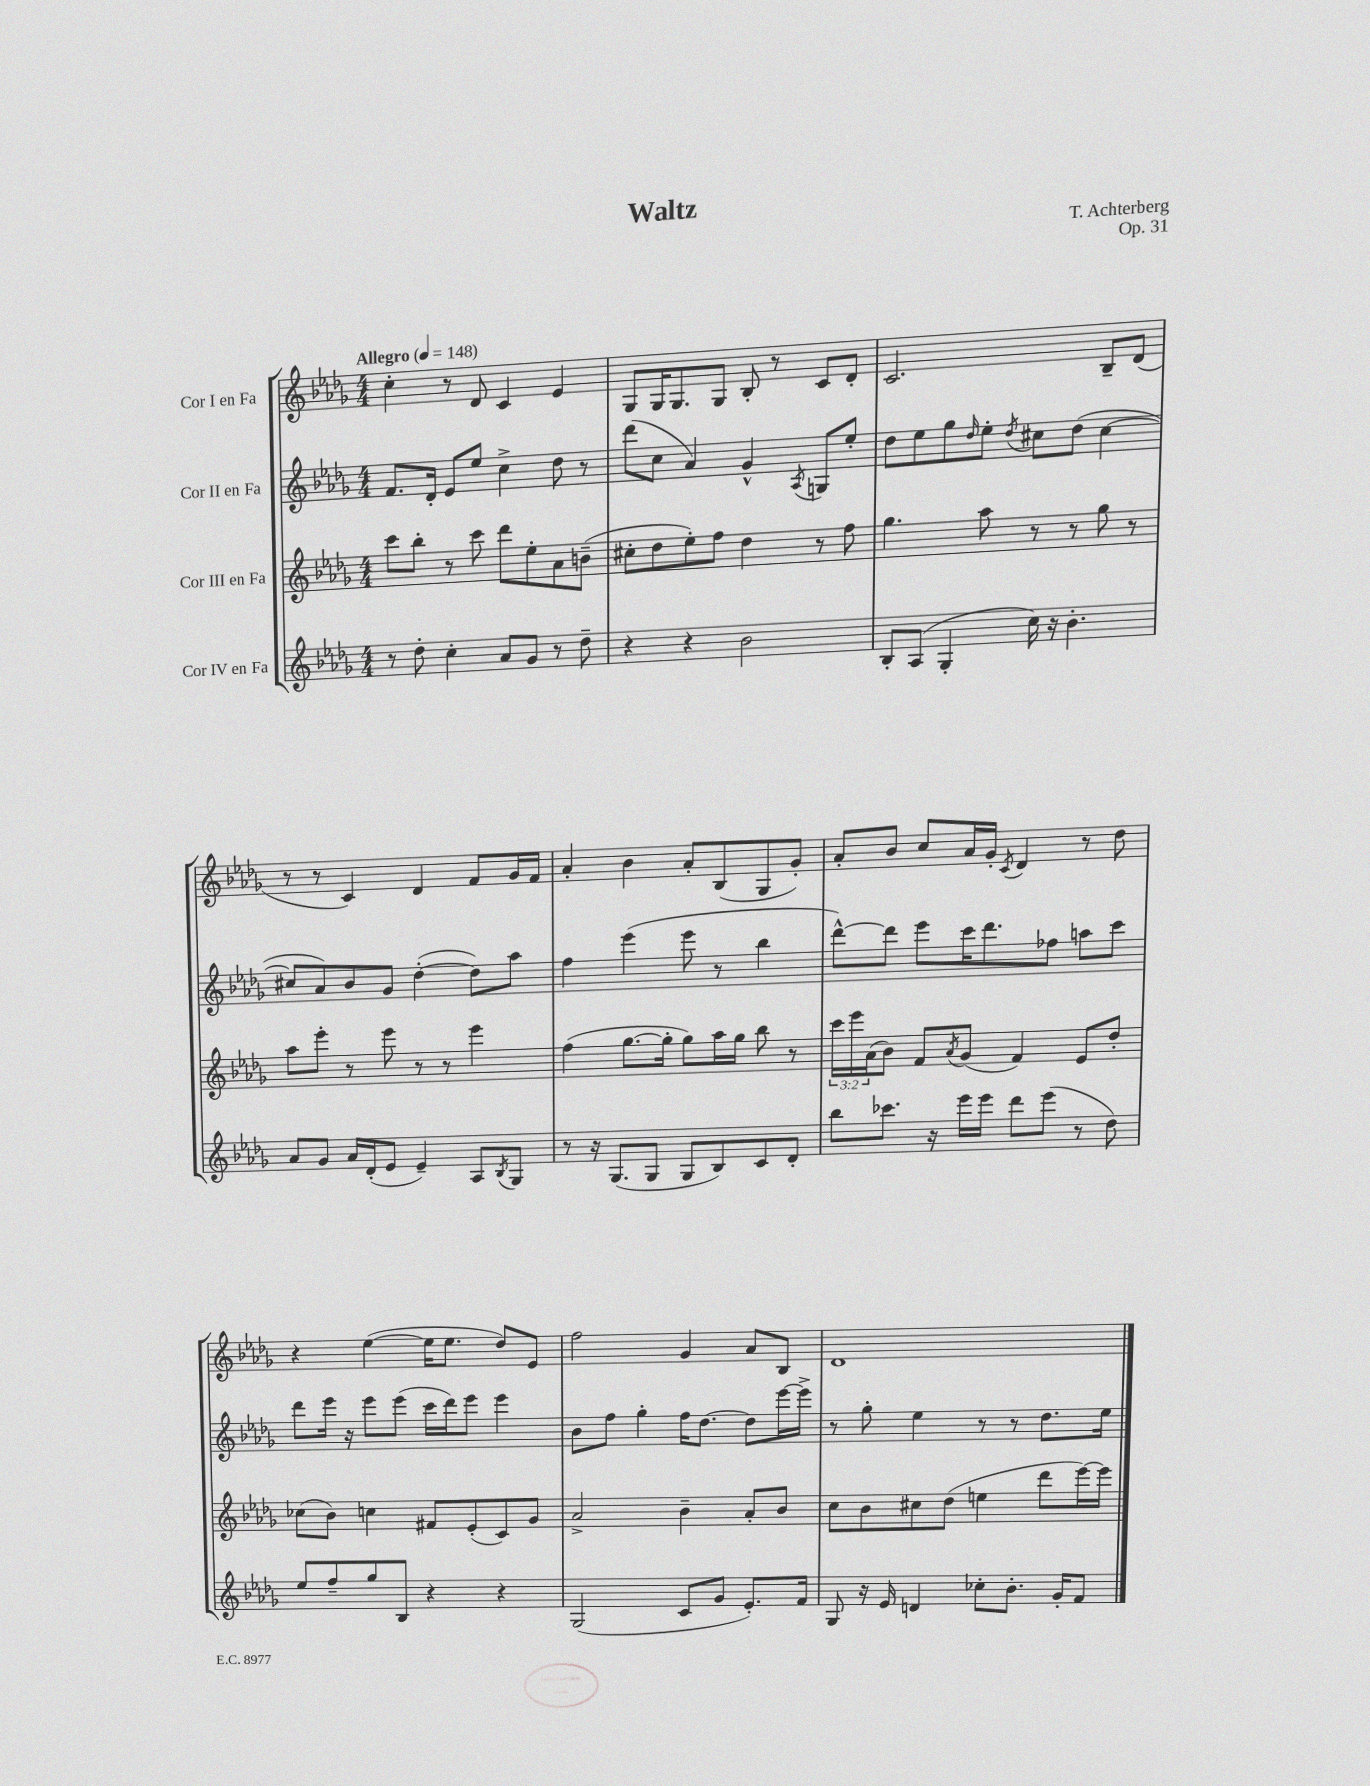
\header { title = "Waltz" composer = "T. Achterberg" opus = "Op. 31" }
<<
\new StaffGroup <<
\new Staff = "s0" \with { instrumentName = "Cor I en Fa" } {
    \clef treble \key des \major \numericTimeSignature \time 4/4 \tempo "Allegro" 4 = 148
    c''4-. r8 des'8 c'4 ees'4 |
    ges8 ges16 ges8. ges8 bes8-. r8 c'8 des'8-. |
    c'2. bes8-- des'8( |
    r8 r8 c'4) des'4 f'8 ges'16 f'16 |
    aes'4-. bes'4 aes'8-. bes8( ges8 ges'8-.) |
    aes'8-. bes'8 c''8 aes'16 ges'16-. \acciaccatura { c'8 } des'4 r8 des''8 |
    r4 ees''4~( ees''16 ees''8. des''8) ees'8 |
    f''2 ges'4 aes'8 bes8 |
    des'1 \bar "|." |
}
\new Staff = "s1" \with { instrumentName = "Cor II en Fa" } {
    \clef treble \key des \major \numericTimeSignature \time 4/4
    f'8. des'16-. ees'8 ees''8 c''4-> des''8 r8 |
    des'''8( c''8 aes'4) ges'4-^ \acciaccatura { aes8 } g8 ees''8-. |
    des''8 ees''8 ges''8 \grace { des''16 } ees''8-. \acciaccatura { des''8 } cis''8 des''8( cis''4~ |
    cis''8 aes'8) bes'8 ges'8 des''4~-.( des''8) aes''8 |
    f''4 ees'''4( ees'''8 r8 bes''4 |
    des'''8~-^) des'''8 ees'''8 c'''16 des'''8. fes''8 a''8 c'''8 |
    des'''8 ees'''16 r16 ees'''8 ees'''8( c'''16 des'''16) ees'''8 ees'''4 |
    bes'8 f''8 ges''4-. f''16 des''8.~ des''8 ees'''16~ ees'''16-> |
    r8 ges''8-. ees''4 r8 r8 des''8. ees''16 \bar "|." |
}
\new Staff = "s2" \with { instrumentName = "Cor III en Fa" } {
    \clef treble \key des \major \numericTimeSignature \time 4/4 \override Staff.TupletNumber.text = #tuplet-number::calc-fraction-text
    c'''8 bes''8-. r8 c'''8 des'''8 ees''8-. aes'8 b'8--( |
    cis''8-. des''8 ees''8-.) f''8 des''4 r8 f''8 |
    ges''4. aes''8 r8 r8 ges''8 r8 |
    aes''8 ees'''8-. r8 ees'''8 r8 r8 ees'''4 |
    f''4( ges''8.~ ges''16-. ges''8) aes''16 ges''16 bes''8 r8 |
    \tuplet 3/2 { c'''16 ees'''16 aes'16( } bes'8) f'8 \acciaccatura { aes'8 } ges'8( f'4) ees'8 des''8-. |
    ces''8( bes'8) c''4 fis'8 ees'8-.( c'8) ges'8 |
    aes'2-> bes'4-- aes'8-. bes'8 |
    c''8 bes'8 cis''8 des''8( e''4 des'''8 ees'''16~) ees'''16 \bar "|." |
}
\new Staff = "s3" \with { instrumentName = "Cor IV en Fa" } {
    \clef treble \key des \major \numericTimeSignature \time 4/4
    r8 des''8-. c''4-. aes'8 ges'8 r8 des''8-- |
    r4 r4 bes'2 |
    bes8-. aes8( ges4-. c''16) r16 bes'4.-. |
    aes'8 ges'8 aes'16 des'16-.( ees'8 ees'4--) aes8 \acciaccatura { bes8 } ges8 |
    r8 r16 ges8.( ges8 ges8 bes8) c'8 des'8-. |
    bes''8 ces'''8. r16 ees'''16 ees'''16 des'''8 ees'''8( r8 des''8) |
    ees''8 f''8-- ges''8 bes8 r4 r4 |
    ges2( c'8 ges'8 ees'8.-.) f'16 |
    ges8 r16 ees'16 d'4 ces''8-. bes'8.-. ges'16-. f'8 \bar "|." |
}
>>
>>
\layout { \context { \Score \remove "Bar_number_engraver" } }
